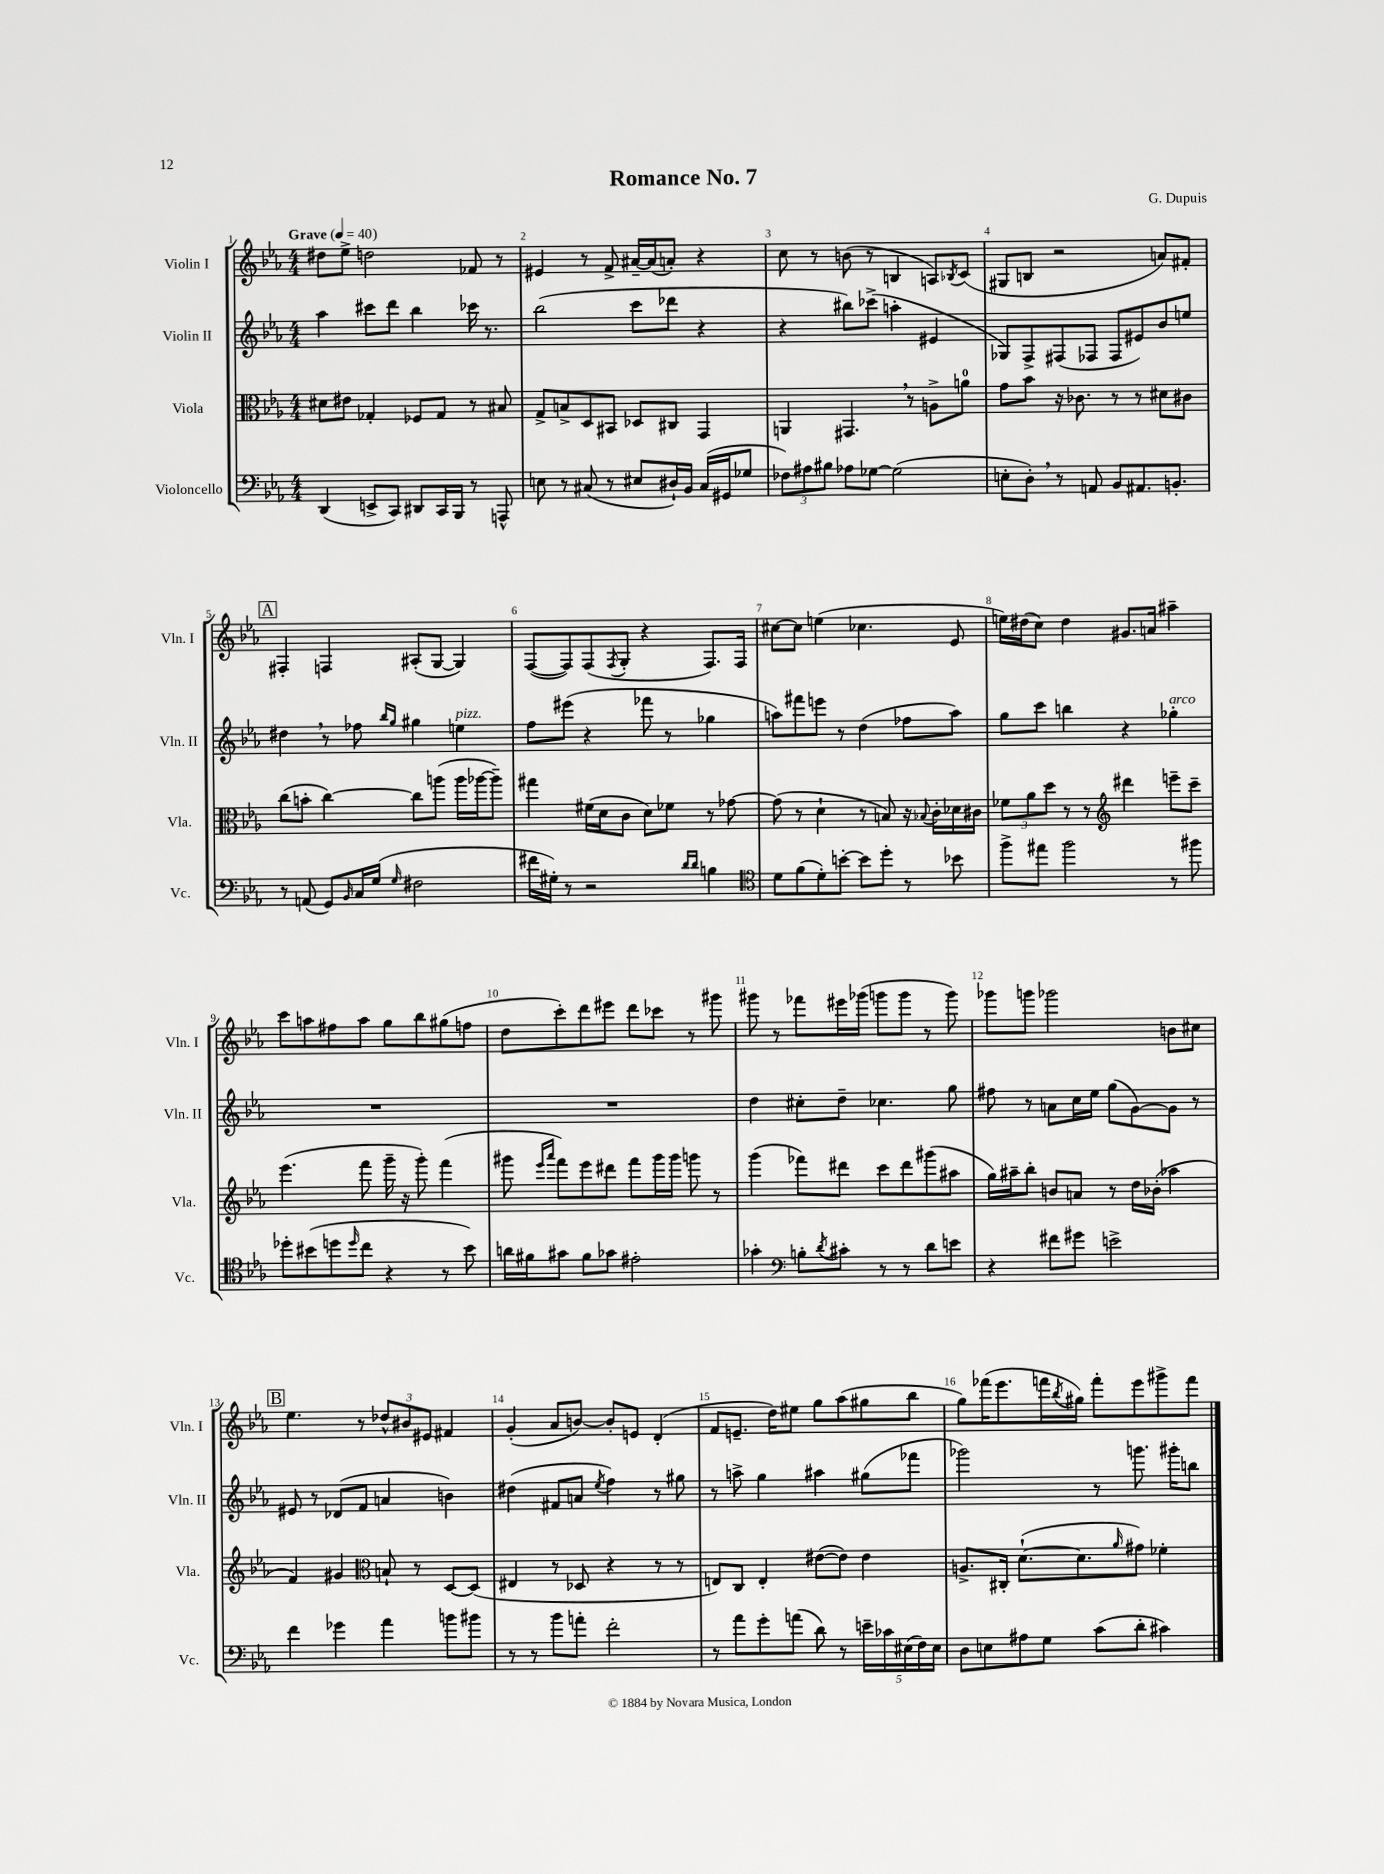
\header { title = "Romance No. 7" composer = "G. Dupuis" }
<<
\new StaffGroup <<
\new Staff = "s0" \with { instrumentName = "Violin I" shortInstrumentName = "Vln. I" } {
    \clef treble \key ees \major \numericTimeSignature \time 4/4 \tempo "Grave" 4 = 40
    dis''8 ees''8-> d''2 fes'8 r8 |
    eis'4 r8 f'8-> ais'16~-- ais'16( a'8-.) r4 |
    c''8 r8 b'8( r8 b4 a8) \acciaccatura { bes8 } c'8( |
    gis8 b8 r2 a'8) fis'8-. |
    \mark \markup { \box "A" } fis4-. f4 ais8-.( g8~ g4) |
    f8~( f8) f8( \acciaccatura { f8 } g8-. r4 f8.) f16 |
    cis''8~ cis''8 e''4( ces''4. ees'8 |
    e''16) dis''16( c''8) dis''4 gis'8. a'16 ais''4-- |
    c'''8 a''8 fis''8 a''8 g''8 bes''8 gis''8( f''8 |
    d''8 c'''8-.) d'''8 eis'''8 d'''8 ces'''8 r8 gis'''8 |
    gis'''8 r8 fes'''8 eis'''16 ges'''16( g'''8 g'''8 r8 g'''8) |
    ges'''8 g'''8 ges'''2 b'8 cis''8 |
    \mark \markup { \box "B" } ees''4. r8 \tuplet 3/2 { des''8-^ bis'8 eis'8 } fis'4 |
    g'4-.( aes'8 b'8~) b'8-. e'8 d'4-.( |
    f'8 e'8.-- d''16) eis''8 g''8 aes''8( gis''8 bes''8 |
    g''8) fes'''16( ees'''8. f'''16 \acciaccatura { bes''8 } gis''16) f'''8-. ees'''8 gis'''8-> f'''8 \bar "|." |
}
\new Staff = "s1" \with { instrumentName = "Violin II" shortInstrumentName = "Vln. II" } {
    \clef treble \key ees \major \numericTimeSignature \time 4/4
    aes''4 cis'''8 d'''8 bes''4 ces'''16 r8. |
    bes''2( c'''8 des'''8 r4 |
    r4 bis''8) ces'''8->( a''4-. eis'4 |
    ges8) f8-> fis8( fes8 fes8 eis'8) bes'8 e''8 |
    \mark \markup { \box "A" } dis''4 \breathe r8 fes''8 \grace { bes''16 g''16 } gis''4 e''4^\markup { \italic "pizz." } |
    f''8 eis'''8( r4 fes'''8 r8 ges''4 |
    a''8) fis'''8 e'''8 r8 d''4( fes''8 a''8) |
    g''8 c'''8 b''4 r4 ges''4-.^\markup { \italic "arco" } |
    R1 |
    R1 |
    d''4 cis''8-. d''8-- ces''4. g''8 |
    fis''8 r8 a'8 c''16 ees''16 g''8( g'8~) g'8 r8 |
    \mark \markup { \box "B" } eis'8 r8 des'8( f'8 a'4 b'4) |
    dis''4( fis'8 a'8 \acciaccatura { ees''8 } f''4) r8 gis''8 |
    r8 a''8-> g''4 ais''4 gis''8( fes'''8 |
    ges'''2) r8 g'''8. gis'''16-. b''8 \bar "|." |
}
\new Staff = "s2" \with { instrumentName = "Viola" shortInstrumentName = "Vla." } {
    \clef alto \key ees \major \numericTimeSignature \time 4/4
    dis'8 eis'8 ges4-. fes8 ges8 r8 bis8 |
    g8-> b8-> d8 bis,8 des8 cis8 g,4 |
    a,4 gis,4. \breathe r8 a8-> a'8-0 |
    g'8 bes'8 r16 ces'8. r8 r8 dis'8 cis'8 |
    \mark \markup { \box "A" } c''8( b'8-. c''4~) c''8 a''8( a''16 aes''16~ aes''8--) |
    gis''4 fis'16( d'16 c'8 d'8) fes'8 r8 ges'8~ |
    ges'8( r8 d'4-! r8 b8) r16 \appoggiatura { bes8 } c'16-. des'16 cis'16 |
    \tuplet 3/2 { fes'8 aes'8 d''8 } r8 r8 \clef treble dis'''4 e'''8-- c'''8-- |
    ees'''4.( f'''8 g'''16-- r16 g'''8-.) f'''4( |
    gis'''8 \grace { ees'''16 aes'''16 } f'''8) ees'''8 dis'''8 f'''8 gis'''16 gis'''16 g'''8 r8 |
    g'''4( fes'''8) dis'''8 c'''8 dis'''8 gis'''8( ais''8 |
    g''16) ais''16-- bes''8-. b'8 a'8 r8 d''16 bes'16-.( aes''4 |
    \mark \markup { \box "B" } f'4) gis'4 \clef alto b8-! r8 d8~ d8( |
    eis4 r8 des8 r4 r8 r8 |
    e8) c8 e4-. eis'8~( eis'8) eis'4 |
    a8.-> cis16-. d'8.~-!( d'8. \grace { aes'16 } gis'8) fes'4-. \bar "|." |
}
\new Staff = "s3" \with { instrumentName = "Violoncello" shortInstrumentName = "Vc." } {
    \clef bass \key ees \major \numericTimeSignature \time 4/4
    d,4( e,8-> c,8) dis,8 c,16 bes,,16 r8 a,,8-^ |
    e8 r8 cis8( r8 eis8 dis16-!) bes,16 cis16( gis,16 ges8 |
    \tuplet 3/2 { fes8) ais8 bis8 } aes8 ges8~ ges2( |
    e8-. d8-.) \breathe r8 a,8 bes,8 ais,8. b,8.-. |
    \mark \markup { \box "A" } r8 a,8( g,8) \grace { bes,16 } c16 g16( \grace { g16 } fis2 |
    fis'16 gis16-.) r8 r2 \grace { d'16 d'16 } b4 |
    \clef tenor d'8 f'8( d'8-.) b'8~-. b'8 d''8-. r8 bes'8 |
    f''8-> eis''8 f''2 r8 fis''8 |
    des''8-. bis'8( d''8 \grace { d''16 } c''8 r4 r8 bis'8) |
    a'16 fis'16 gis'8 fis'8 ges'8 eis'2-. |
    ges'4-. \clef bass b8-. \acciaccatura { d'8 } cis'8-. r8 r8 d'8 e'8 |
    r4 fis'8 gis'8 e'2-> |
    \mark \markup { \box "B" } f'4 ges'4 aes'4 b'8 bis'8 |
    r8 r8 bes'8 a'8-. f'2-. |
    r8 aes'8 g'8-. a'8( d'8) r8 \tuplet 5/4 { e'16-- ces'16 eis16( f16) eis16 } |
    d8 e8 ais8 g8 c'8( d'8-. cis'4) \bar "|." |
}
>>
>>
\layout { \context { \Score \override BarNumber.break-visibility = ##(#f #t #t) barNumberVisibility = #all-bar-numbers-visible } }
